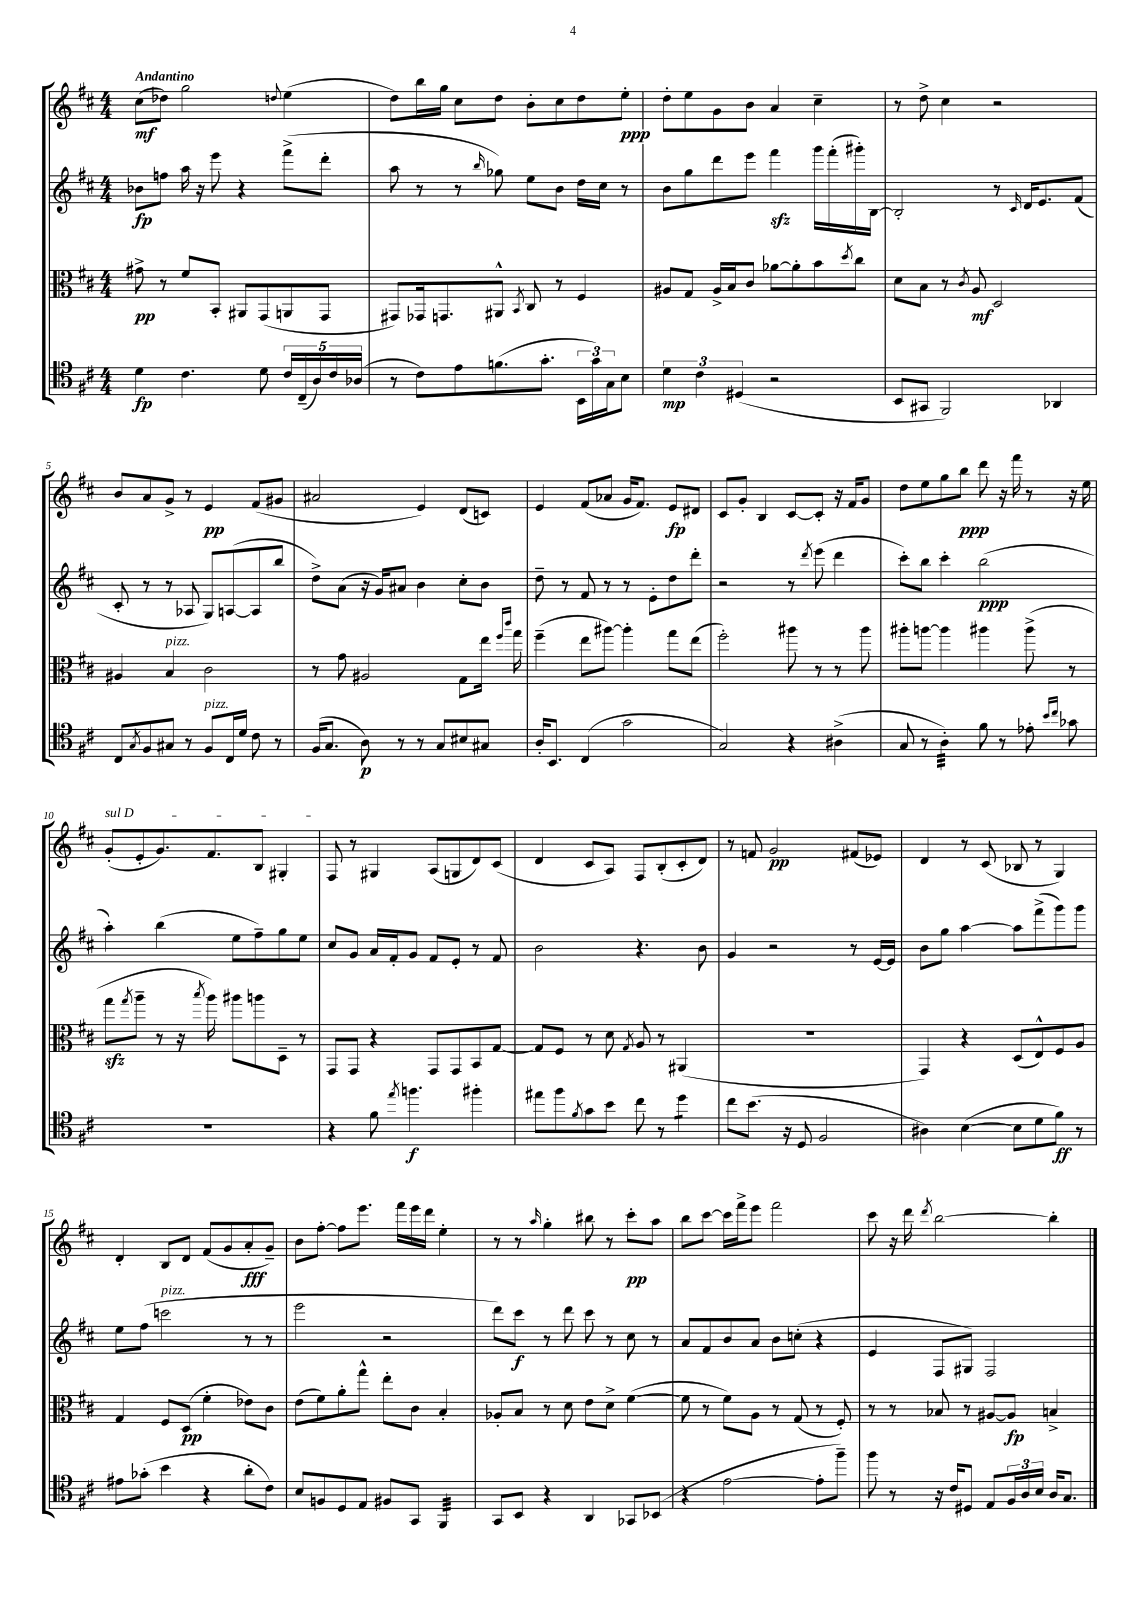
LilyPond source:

<<
\new StaffGroup <<
\new Staff = "s0" {
    \clef treble \key d \major \numericTimeSignature \time 4/4 \tempo "Andantino"
    cis''8\mf( des''8) g''2 \appoggiatura { d''8 } e''4( |
    d''8) b''16 g''16 cis''8 d''8 b'8-. cis''8 d''8 e''8-.\ppp |
    d''8-. e''8 g'8 b'8 a'4 cis''4-- |
    r8 d''8-> cis''4 r2 |
    b'8 a'8 g'8-> r8 e'4\pp fis'8( gis'8 |
    ais'2 e'4) d'8( c'8) |
    e'4 fis'8( aes'8 g'16 fis'8.) e'8\fp dis'8 |
    cis'8 g'8-. b4 cis'8~ cis'8-. r16 fis'16 g'8 |
    d''8 e''8 g''8 b''8\ppp d'''8 r16 fis'''16 r8 r16 e''16 |
    \once \override TextSpanner.bound-details.left.text = \markup { \italic "sul D" } g'8-.\startTextSpan( e'8-. g'8.) fis'8. b8 gis4-. |
    fis8\stopTextSpan r8 gis4 a8( g8 d'8) cis'8( |
    d'4 cis'8 a8) fis8 b8-.( cis'8-. d'8) |
    r8 f'8 g'2\pp fis'8( ees'8) |
    d'4 r8 cis'8( bes8 r8 g4) |
    d'4-. b8 d'8 fis'8( g'8 a'8-.\fff g'8--) |
    b'8 fis''8~-. fis''8 e'''8. fis'''16 e'''16 d'''16 e''4-. |
    r8 r8 \grace { a''16 } g''4-. bis''8 r8 cis'''8-.\pp a''8 |
    b''8 cis'''8~ cis'''16 fis'''16-> e'''8 fis'''2 |
    cis'''8 r16 d'''16 \acciaccatura { d'''8 } b''2~ b''4-. \bar "|." |
}
\new Staff = "s1" {
    \clef treble \key d \major \numericTimeSignature \time 4/4
    bes'8\fp f''8 a''16 r16 e'''8 r4 fis'''8->( d'''8-. |
    a''8 r8 r8 \grace { b''16 } ges''8) e''8 b'8 d''16 cis''16 r8 |
    b'8 g''8 d'''8 e'''8 fis'''4\sfz g'''16 fis'''16-.( gis'''16-.) b16~ |
    b2-. r8 \grace { cis'16 } d'16 e'8. fis'8( |
    cis'8-. r8 r8 aes8 g8) a8~( a8 b''8 |
    d''8->) a'8( r16 g'16) ais'8 b'4 cis''8-. b'8 |
    d''8-- r8 fis'8 r8 r8 e'8-. d''8 d'''8-. |
    r2 r8 \acciaccatura { d'''8 } e'''8( d'''4 |
    cis'''8-.) b''8 cis'''4-. b''2\ppp( |
    a''4-.) b''4( e''8 fis''8--) g''8 e''8 |
    cis''8 g'8 a'16 fis'16-. g'8 fis'8 e'8-. r8 fis'8 |
    b'2 r4. b'8 |
    g'4 r2 r8 e'16~ e'16 |
    b'8 g''8 a''4~ a''8 fis'''8->( g'''8) g'''8 |
    e''8 fis''8( c'''2^\markup { \italic "pizz." } r8 r8 |
    e'''2 r2 |
    d'''8) cis'''8\f r8 d'''8 cis'''8 r8 cis''8 r8 |
    a'8 fis'8 b'8 a'8 b'8 c''8-.( r4 |
    e'4 fis8 gis8) fis2 \bar "|." |
}
\new Staff = "s2" {
    \clef alto \key d \major \numericTimeSignature \time 4/4
    gis'8->\pp r8 fis'8 b,8-. ais,8 g,8( a,8 g,8 |
    gis,8) ges,16 g,8. ais,8-^ \acciaccatura { b,8 } cis8 r8 fis4 |
    ais8 g8 ais16-> b16 cis'8 aes'8~ aes'8-. b'8 \acciaccatura { d''8 } cis''8 |
    d'8 b8 r8 \acciaccatura { cis'8 } a8\mf d2 |
    ais4 b4^\markup { \italic "pizz." } cis'2 |
    r8 g'8 ais2 g8 e''16 \grace { fis''16 cis'''16 } g''16 |
    fis''4--( e''8 ais''8~) ais''4-. g''8 e''8( |
    fis''2-.) ais''8 r8 r8 ais''8 |
    ais''8-. a''8~ a''4 ais''4 ais''8->( r8 |
    g''8\sfz \acciaccatura { g''8 } a''8-- r8 r16 \acciaccatura { b''8 } a''16) ais''8 a''8 d8-- r8 |
    g,8 g,8 r4 g,8 g,8 b,8 g8~ |
    g8 fis8 r8 d'8 \acciaccatura { g8 } a8 r8 ais,4( |
    R1 |
    g,4) r4 d8( e8-^) fis8 a8 |
    g4 fis8 d8\pp( fis'4-. ees'8) cis'8 |
    e'8( fis'8) a'8-. g''8-^ e''8-. cis'8 b4-. |
    aes8-. b8 r8 d'8 e'8 d'8-> fis'4~( |
    fis'8 r8 fis'8) a8 r8 g8( r8 fis8-.) |
    r8 r8 bes8 r8 ais8~ ais8\fp b4-> \bar "|." |
}
\new Staff = "s3" {
    \clef tenor \key d \major \numericTimeSignature \time 4/4
    d'4\fp cis'4. d'8 \tuplet 5/4 { cis'16 cis16--( a16) cis'16 aes16( } |
    r8 cis'8) e'8 f'8.( g'8.-. \tuplet 3/2 { b,16 g'16) g16 } b8 |
    \tuplet 3/2 { d'4\mp cis'4 dis4( } r2 |
    b,8 gis,8 fis,2) aes,4 |
    cis8 \acciaccatura { g8 } fis8 gis8 r8 fis8^\markup { \italic "pizz." } cis16 d'16 cis'8 r8 |
    fis16( g8. a8\p) r8 r8 g8 bis8 gis8 |
    a16-. b,8. cis4( g'2 |
    g2) r4 ais4->( |
    g8 r8 a4:32-.) fis'8 r8 ees'8-. \grace { b'16 cis''16 } ges'8 |
    R1 |
    r4 fis'8 \acciaccatura { e''8 } f''4.\f fis''4-. |
    eis''8 fis''8 \acciaccatura { fis'8 } g'8 b'8 cis''8 r8 d''4:8 |
    cis''8 b'8.( r16 d8 fis2 |
    ais4) b4~( b8 d'8 fis'8\ff) r8 |
    eis'8 ges'8-.( b'4 r4 a'8-. cis'8) |
    b8 f8 d8 e8 fis8 g,8 fis,4:32 |
    g,8 b,8 r4 a,4 ges,8 bes,8( |
    r4 e'2~ e'8-. fis''8--) |
    fis''8 r8 r16 cis'16 dis8 e8 \tuplet 3/2 { fis16 a16 b16 } a16 g8. \bar "|." |
}
>>
>>
